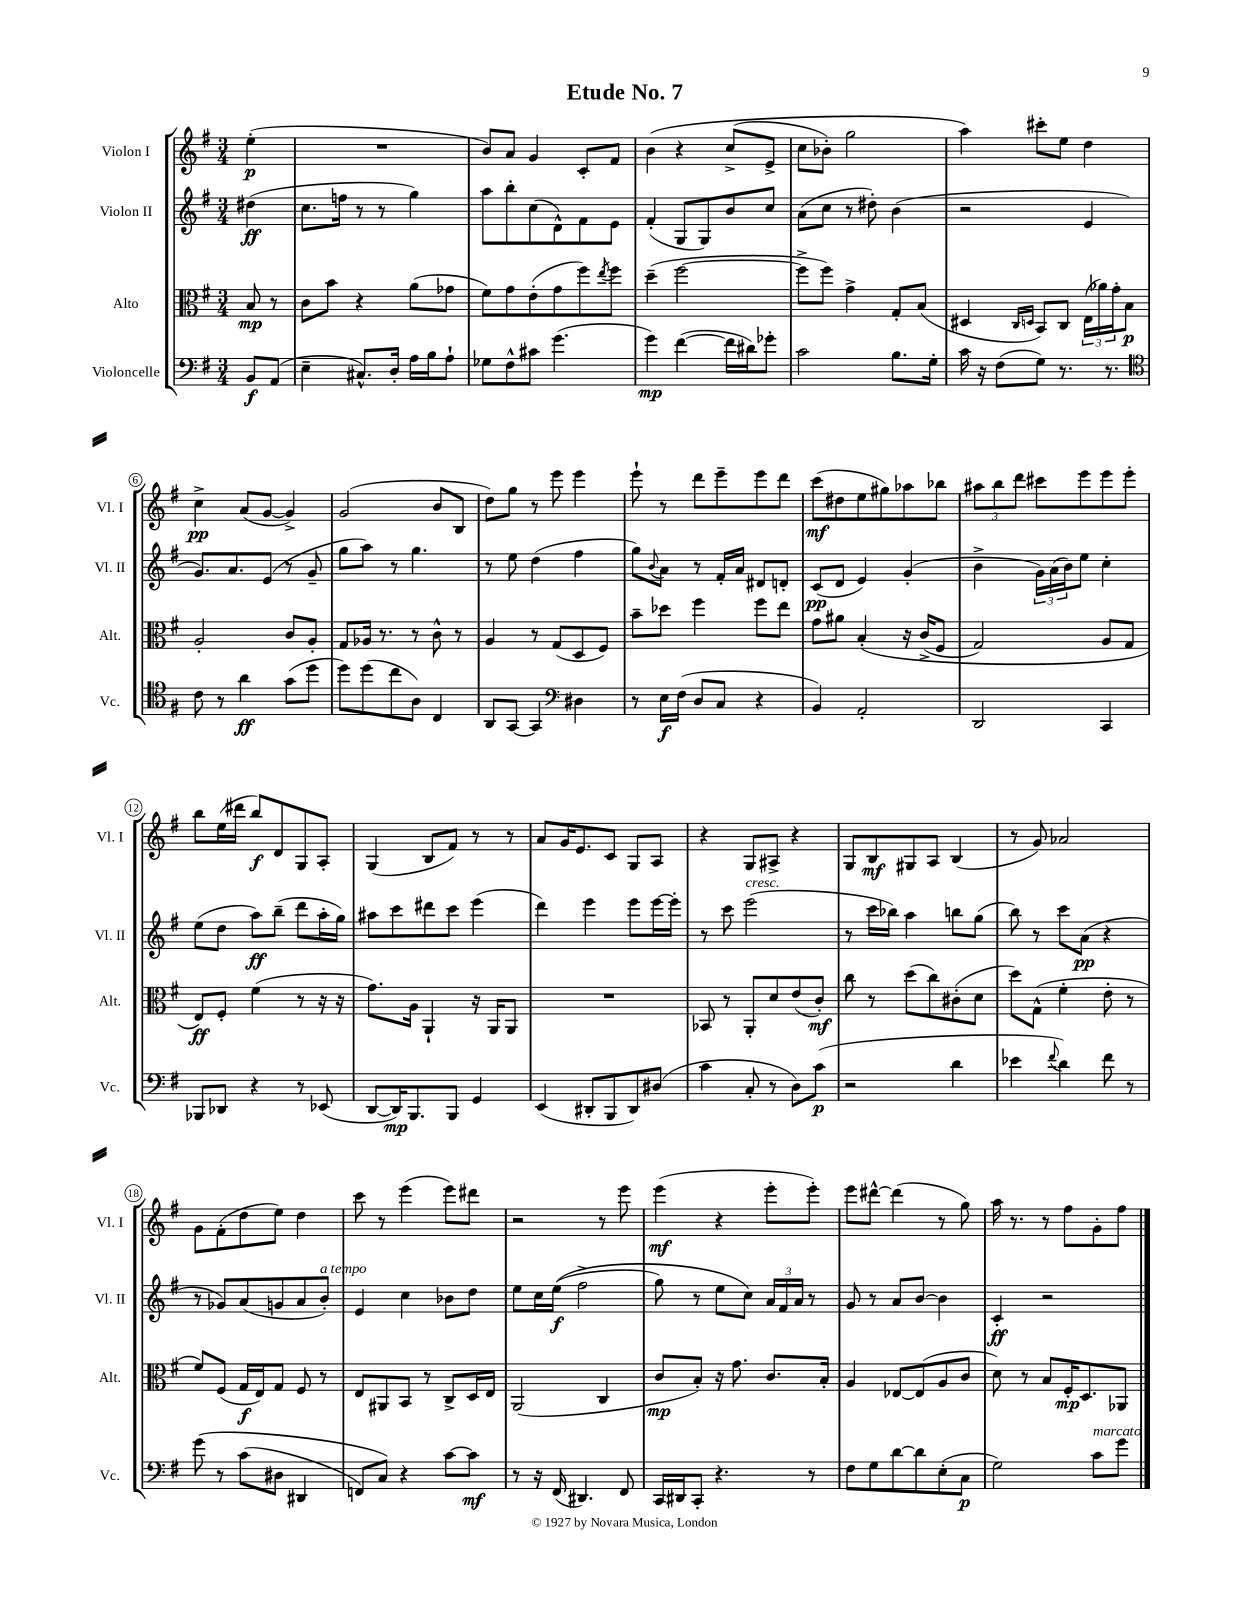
\header { title = "Etude No. 7" }
<<
\new StaffGroup <<
\new Staff = "s0" \with { instrumentName = "Violon I" shortInstrumentName = "Vl. I" } {
    \clef treble \key g \major \numericTimeSignature \time 3/4 \partial 4
    e''4-.\p( |
    R2. |
    b'8) a'8 g'4 c'8-. fis'8 |
    b'4\( r4 c''8->( e'8-> |
    c''8 bes'8-.) g''2 |
    a''4\) cis'''8-. e''8 d''4 |
    c''4->\pp a'8( g'8~ g'4->) |
    g'2( b'8 b8 |
    d''8) g''8 r8 e'''8 e'''4 |
    e'''8-! r8 d'''8 e'''8-- e'''8 d'''8 |
    c'''8\mf( dis''8 e''8 gis''8) aes''8 bes''8 |
    \tuplet 3/2 { ais''8 b''8 d'''8 } cis'''8 e'''8 e'''8 e'''8-. |
    b''8 e''16( dis'''16 b''8\f) d'8 g8 a8-. |
    g4( b8 fis'8) r8 r8 |
    a'8 g'16 e'8. c'8 g8 a8 |
    r4 g8 ais8-> r4 |
    g8 b8\mf gis8 a8 b4( |
    r8 g'8) aes'2 |
    g'8 fis'8-.( d''8 e''8) d''4 |
    c'''8 r8 e'''4( e'''8) dis'''8 |
    r2 r8 e'''8 |
    e'''4\mf( r4 e'''8-. e'''8-.) |
    e'''8 dis'''8~-^ dis'''4( r8 g''8) |
    a''16 r8. r8 fis''8 g'8-. fis''8 \bar "|." |
}
\new Staff = "s1" \with { instrumentName = "Violon II" shortInstrumentName = "Vl. II" } {
    \clef treble \key g \major \numericTimeSignature \time 3/4 \partial 4
    dis''4\ff( |
    c''8. f''16 r8 r8 g''4) |
    a''8 b''8-. c''8( d'8-^) fis'8 e'8 |
    fis'4-.( g8 g8) b'8 c''8 |
    a'8( c''8 r8 dis''8-.) b'4( |
    r2 e'4 |
    g'8.) a'8. e'8( r8 g'8-- |
    g''8 a''8) r8 g''4. |
    r8 e''8 d''4( fis''4 |
    g''8) \appoggiatura { b'8 } a'8 r8 fis'16-. a'16 dis'8 d'8-. |
    c'8\pp( d'8 e'4) g'4-.( |
    b'4-> \tuplet 3/2 { g'16) a'16( b'16) } e''8 c''4-. |
    e''8( d''8 a''8\ff) b''8--( d'''8 a''16-. g''16) |
    ais''8 c'''8 dis'''8 c'''8 e'''4( |
    d'''4) e'''4 e'''8 e'''16~ e'''16-. |
    r8 c'''8 e'''2^\markup { \italic "cresc." }( |
    r8 c'''16 bes''16) a''4 b''8 g''8( |
    b''8) r8 c'''8 a'8\pp( r4 |
    r8 ges'8) a'8( g'8 a'8 b'8-.^\markup { \italic "a tempo" }) |
    e'4 c''4 bes'8 d''8 |
    e''8 c''16 e''16\f(\( fis''2-> |
    g''8) r8 e''8 c''8\) \tuplet 3/2 { a'16 fis'16 a'16 } r8 |
    g'8 r8 a'8 b'8~ b'4 |
    c'4-.\ff r2 \bar "|." |
}
\new Staff = "s2" \with { instrumentName = "Alto" shortInstrumentName = "Alt." } {
    \clef alto \key g \major \numericTimeSignature \time 3/4 \partial 4
    b8\mp r8 |
    c'8 b'8 r4 a'8( ges'8 |
    fis'8) g'8 e'8-.( g'8 fis''8) \acciaccatura { e''8 } fis''8 |
    d''4--( fis''2~ |
    fis''8-> fis''8) g'4-> g8-. b8( |
    dis4 \grace { c16 d16 } b,8) c8 \tuplet 3/2 { e16( aes'16) g'16-. } b8\p |
    a2-. c'8 a8-. |
    g8 aes16 r8. r8 c'8-^ r8 |
    a4 r8 g8( d8 fis8) |
    b'8-- des''8 fis''4 fis''8 e''8 |
    g'8 ais'8 b4-.\( r16 c'16->( fis8 |
    g2) a8 g8 |
    e8\ff\) fis8-. fis'4( r8 r16 r16 |
    g'8.) a16 a,4-! r16 a,16 a,8 |
    R2. |
    bes,8 r8 a,8-. d'8 e'8( c'8-.\mf) |
    c''8 r8 d''8( c''8) cis'8-.( d'8 |
    d''8) g8-^( fis'4-. e'8-. r8 |
    fis'8) fis8( g16\f e16) g8 fis8 r8 |
    e8 ais,8 b,8 r8 c8-> d16 e16 |
    a,2( c4 |
    c'8\mp b8-.) r16 g'8. c'8. b16-. |
    a4 ees8~ ees8( a8 c'8 |
    d'8) r8 b8 fis16-.\mp d8. aes,8 \bar "|." |
}
\new Staff = "s3" \with { instrumentName = "Violoncelle" shortInstrumentName = "Vc." } {
    \clef bass \key g \major \numericTimeSignature \time 3/4 \partial 4
    b,8\f a,8( |
    e4-- cis8.-^) d16-. a16 b16 a8-! |
    ges8 fis8-^ cis'8 g'4.( |
    g'4\mp) fis'4~( fis'16 dis'16) ges'8-. |
    c'2 b8. g16-. |
    c'16 r16 fis8( g8) r8. r8. |
    \clef tenor c'8 r8 a'4\ff g'8( d''8 |
    d''8) d''8( c''8 a8) c4 |
    a,8 g,8~ g,4 \clef bass dis4 |
    r8 e16\f fis16( d8 c8 r4 |
    b,4) a,2-. |
    d,2 c,4 |
    bes,,8 des,8 r4 r8 ees,8( |
    d,8~ d,16\mp) b,,8. b,,8 g,4 |
    e,4( dis,8-. b,,8 dis,8) dis8( |
    c'4 c8-. r8 d8) c'8\p( |
    r2 d'4 |
    ees'4 \appoggiatura { fis'8 } d'4) fis'8 r8 |
    g'8\( r8 c'8( dis8 dis,4 |
    f,8) c8\) r4 c'8~ c'8\mf |
    r8 r16 fis,16( dis,4.) fis,8 |
    c,16 dis,16 c,8-. r4. r8 |
    fis8 g8 d'8~ d'8 e8-.( c8\p |
    g2) c'8^\markup { \italic "marcato" } g'8 \bar "|." |
}
>>
>>
\layout { \context { \Score \override BarNumber.stencil = #(make-stencil-circler 0.1 0.3 ly:text-interface::print) } }
